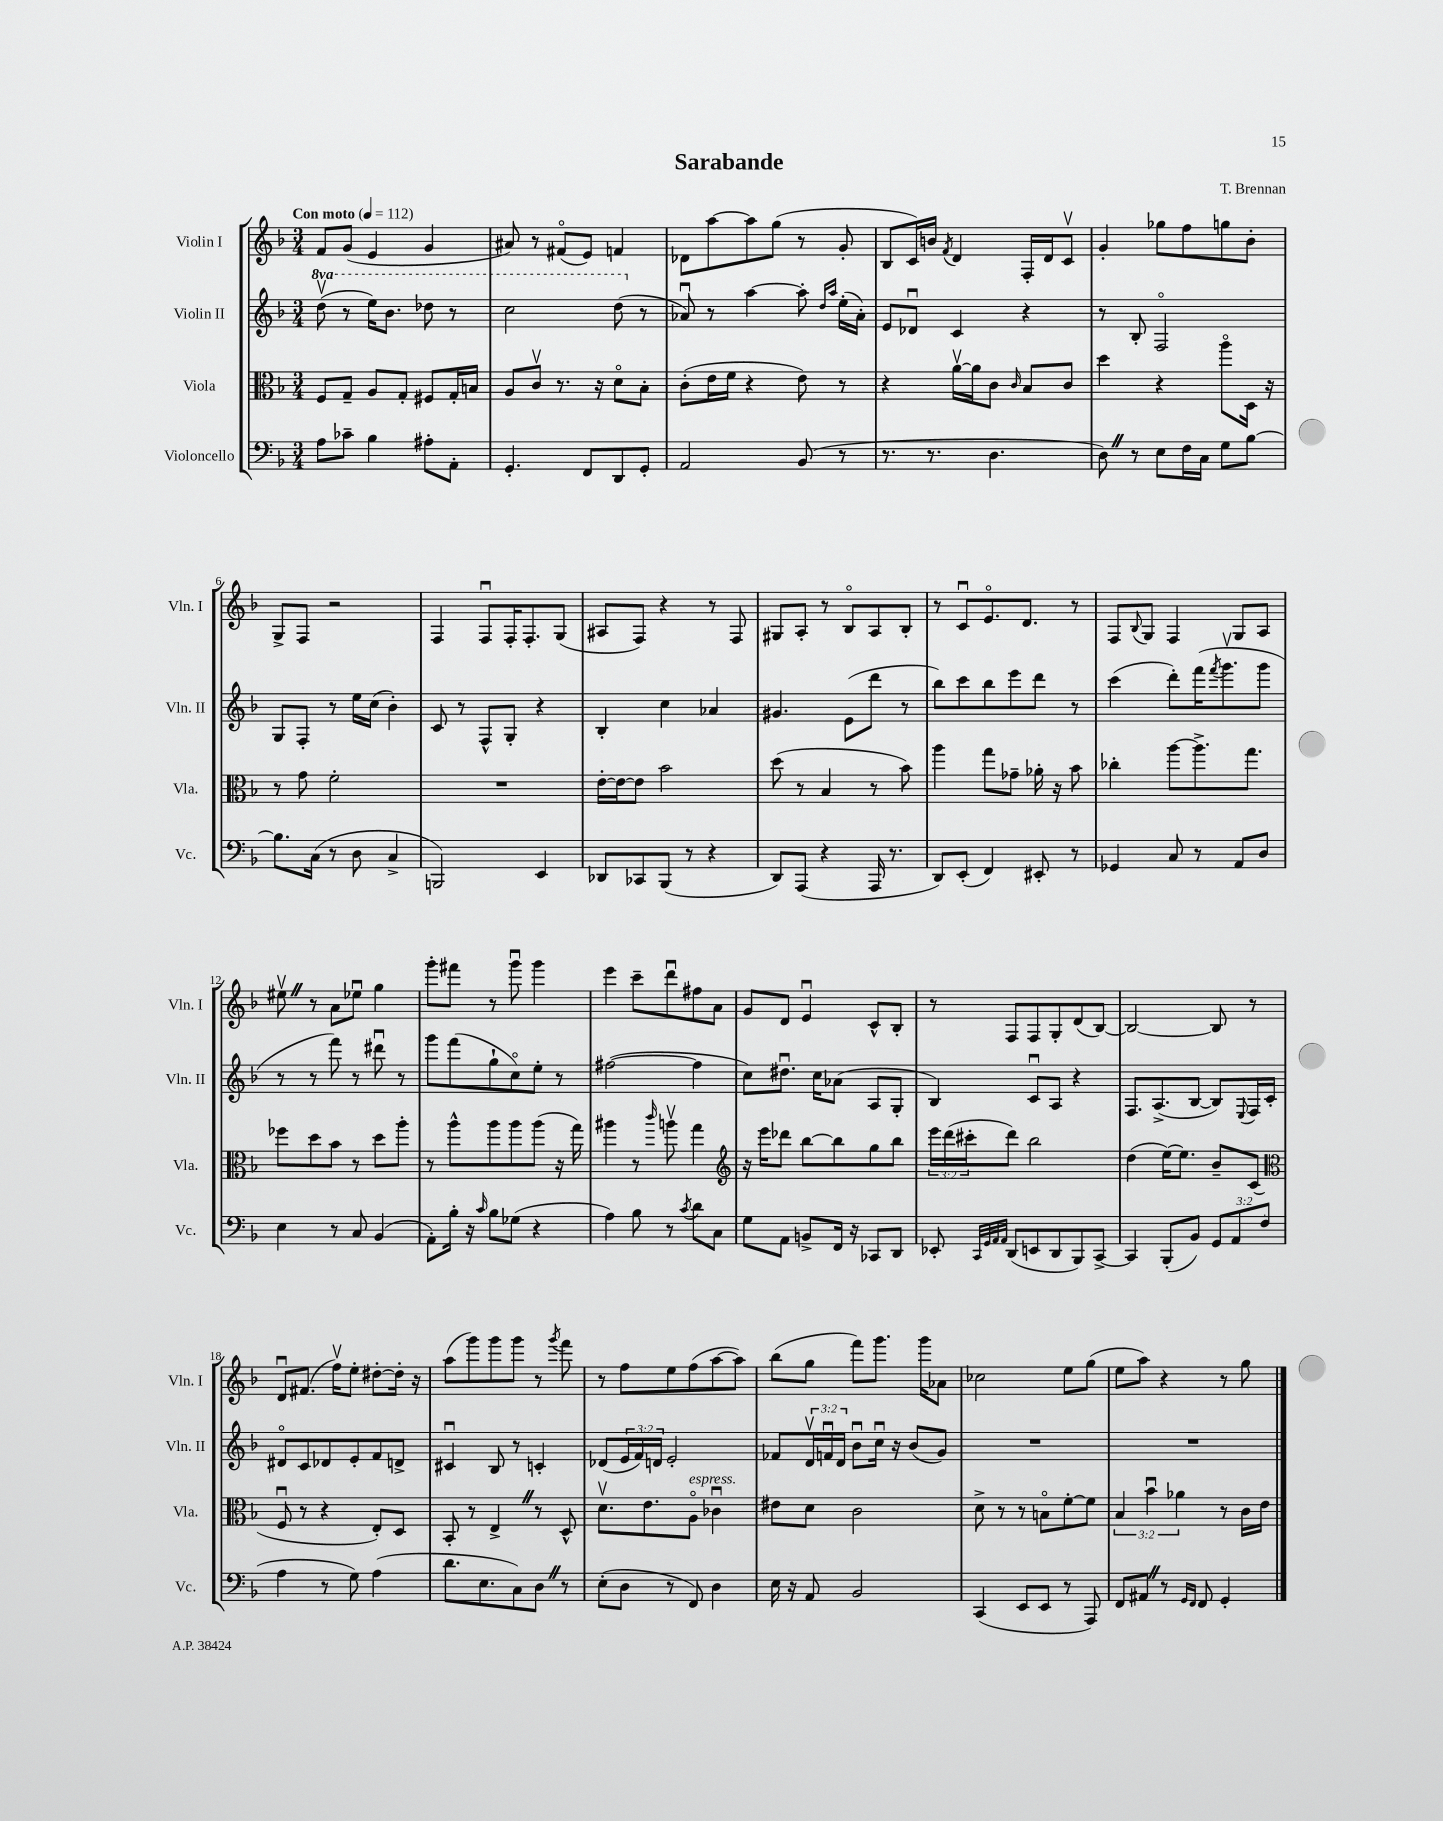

**kern	**kern	**kern	**kern
*part4	*part3	*part2	*part1
*staff4	*staff3	*staff2	*staff1
*I"Violoncello	*I"Viola	*I"Violin II	*I"Violin I
*I'Vc.	*I'Vla.	*I'Vln. II	*I'Vln. I
*clefF4	*clefC3	*clefG2	*clefG2
*k[b-]	*k[b-]	*k[b-]	*k[b-]
*M3/4	*M3/4	*M3/4	*M3/4
*MM112	*MM112	*MM112	*MM112
*	*	*8va	*
=1	=1	=1	=1
!	!	!	!LO:TX:a:B:t=Con moto
8A\L	8F/L	(8dddv\	8f/L
8c-X~\J	8G~/J	8r	(8g/J
4B-\	8A/L	16eee\KL)	4e/
.	.	8.bb-\J	.
.	8G'/J	.	.
8A#X'\L	8F#X/L	8ddd-X\	4g/
8AA'\J	16G'/L	8r	.
.	16Bn/JJ	.	.
=2	=2	=2	=2
4.GG'/	8A/L	2ccc\	8a#X/)
.	8cv/J	.	8r
.	8.r	.	(8f#X/L
8FF/L	.	.	8e/J)
.	16r	.	.
8DD/	8d\L	(8ddd\	4fn/
*	*	*X8va	*
8GG'/J	8B-'\J	8r	.
=3	=3	=3	=3
2AA/	(8c'\L	8a-Xu/)	8d-X\L
.	16e\L	8r	[8aa\
.	16f\JJ	.	.
.	4r	[4aa\	8aa\]
.	.	.	(8gg\J
(8BB-/	8e\)	8aa'\]	8r
.	.	16qqdd/LL	.
.	.	16qqaa/JJ	.
8r	8r	(16ee'\LL	8g'/
.	.	16a-'\JJ)	.
=4	=4	=4	=4
8.r	4r	8e/L	8B-/L
.	.	8d-Xu/J	16c/L)
8.r	.	.	16bn/JJ
.	.	.	8qf/
.	[16av\LL	4c/	4d/
.	16a\J]	.	.
4.D\	8c\J	.	.
.	16qqc/	.	.
.	8B-/L	4r	16F'/LL
.	.	.	16d/J
.	8c/J	.	8cv/J
=5	=5	=5	=5
8DZ\)	4dd\	8r	4g'/
8r	.	8B-'/	.
8E\L	4r	2F/	8gg-X\L
16F\L	.	.	8ff\
16C\JJ	.	.	.
8G\L	8aa\L	.	8ggn\
[8B-\J	16D\Jk	.	8b-'\J
.	16r	.	.
!!LO:LB:g=z
=6	=6	=6	=6
8.B-\L]	8r	8G/L	8G^/L
.	8g\	8F'/J	8F/J
(16C\Jk	.	.	.
8r	2f'\	8r	2r
8D\	.	16ee\LL	.
.	.	(16cc\JJ	.
4C^/	.	4b-'\)	.
=7	=7	=7	=7
2BBBn/)	2.r	8c/	4F/
.	.	8r	.
.	.	8F^^/L	8Fu/L
.	.	8G'/J	16F'/K
.	.	.	8.F'/
4EE/	.	4r	.
.	.	.	(8G/J
=8	=8	=8	=8
8DD-X/L	[16e'\LL	4B-'/	8A#X/L
.	16e\J_	.	.
8CC-X/	8e\J]	.	8F/J)
(8BBB-/J	2b-\	4cc\	4r
8r	.	.	.
4r	.	4a-X/	8r
.	.	.	8F/
=9	=9	=9	=9
8DD/L)	(8dd\	4.g#X/	8G#X/L
(8AAA/J	8r	.	8A'/J
4r	4B-/	.	8r
.	.	(8e\L	8B-/L
16AAA/	8r	8ddd\J	8A/
8.r	.	.	.
.	8b-\)	8r	8B-'/J
=10	=10	=10	=10
8DD/L)	4aa\	8bb-\L)	8r
(8EE'/J	.	8ccc\	8cu/L
4FF/)	8gg\L	8bb-\	8.e/
.	8g-X~\J	8eee\	.
.	.	.	8.d/J
8EE#X'/	16a-X'\	8ddd\J	.
.	16r	.	.
8r	8b-\	8r	8r
=11	=11	=11	=11
4GG-X/	4cc-X'\	(4ccc\	8F/L
.	.	.	8qqB-/
.	.	.	8G/J
8C/	[8aa\L	8ddd'\L)	4F/
8r	8.aa^\]	(16fff\K	.
.	.	8qfff/	.
.	.	8.gggv\	.
8AA/L	.	.	8G/L
.	8.gg\J	.	.
8D/J	.	8ggg\J	8A/J
!!LO:LB:g=z
=12	=12	=12	=12
4E\	8ff-X\L	8r	8ee#XvZ\
.	8dd\	8r	8r
8r	8b-\J	8fff\)	8a\L
8C/	8r	8r	8ee-Xu\J
(4BB-/	8dd\L	8ddd#Xu\	4gg\
.	8aa'\J	8r	.
=13	=13	=13	=13
8AA'\L)	8r	8ggg\L	8ggg'\L
16B-'\Jk	8aa^^\L	(8fff\	8fff#X\J
16r	.	.	.
16qqc/	.	.	.
8B-\L	8aa\	8gg`\	8r
(8G-X\J	8aa\	8cc\)	8gggu\
4r	(8aa\J	8ee'\J	4ggg\
.	16r	8r	.
.	16gg\)	.	.
=14	=14	=14	=14
4A\)	4aa#X\	([2ff#X\	4eee\
8B-\	8r	.	8ccc~\L
.	16qqccc/	.	.
8r	8aanv\	.	8dddu\
8qc/	.	.	.
8d\L	4gg\	4ff#\]	8ff#X\
8C\J	.	.	8a\J
=15	=15	=15	=15
*	*clefG2	*	*
8G\L	16r	8cc\L)	8g/L
.	16eee\KL	.	.
8AA\J	8ddd-X\J	8.dd#Xu\J	8d/J
8BBn^/L	[8bb-\L	.	4eu/
.	.	16cc\KL	.
16FF/Jk	8bb-\]	(8a-X\J	.
16r	.	.	.
8CC-X/L	8gg\	8A/L	8c^^/L
8DD/J	8bb-\J	8G'/J	8B-'/J
=16	=16	=16	=16
8EE-X'/	24eee\LL	4B-/)	8r
.	(24ddd\	.	.
.	24ccc#X'\J	.	.
32qqCC/LLL	.	.	.
32qqGG/	.	.	.
32qqAA/	.	.	.
32qqAA/JJJ	.	.	.
(8DD/L	8ddd\J)	.	8F/L
8EEn/	2bb-\	8cu/L	8F/
8DD/	.	8A/J	8G'/
8BBB-/)	.	4r	(8d/
[8CC^/J	.	.	[8B-/J)
=17	=17	=17	=17
4CC/]	(4dd\	8.F/L	2B-/_
.	.	(8.A^/	.
(8BBB-'/L	[16ee\KL)	.	.
.	8.ee\J]	.	.
8BB-/J)	.	[8B-/J	.
12GG/L	8b-~/L	8B-/L])	8B-/]
12AA/	.	.	.
.	.	8qqE/	.
.	(8c/J	16F/L	8r
(12F/J	.	.	.
.	.	16c'/JJ	.
!!LO:LB:g=z
=18	=18	=18	=18
*	*clefC3	*	*
4A\	8Fu/	8d#X/L	8du/L
.	8r	8c/	(8.f#X/J
8r	4r	8d-X/	.
.	.	.	16ffv\KL)
8G\)	.	8e'/	8ee'\J
(4A\	8E'/L)	8f/	[8dd#X'\L
.	8D/J	8dn^/J	16dd#'\Jk]
.	.	.	16r
=19	=19	=19	=19
8.d\L	8BB-'/	4c#Xu/	(8aa\L
.	8r	.	8ggg\)
8.E\	.	.	.
.	4E^Z/	8B-/	8ggg\
8C\)	.	8r	8ggg\J
8DZ\J	8r	4cn'/	8r
.	.	.	8qggg/
8r	8D^^/	.	8fff\
=20	=20	=20	=20
(8E'\L	8.dv\L	(8d-X/L	8r
8D\J	.	24e/L	8ff\L
.	.	24f/)	.
.	8.e\	.	.
.	.	24dn/JJ	.
8r	.	2e'/	8ee\
!	!LO:TX:a:i:t=espress.	!	!
8FF/)	8A\J	.	(8ff\
4D\	4c-Xu\	.	[8aa\
.	.	.	8aa\J])
=21	=21	=21	=21
16E\	8e#X\L	8f-X/L	(8bb-\L
16r	.	.	.
8AA/	8d\J	24dv/L	8gg\J
.	.	24fnu/	.
.	.	24d/JJ	.
2BB-/	2c\	8b-u\L	8fff\L)
.	.	16ccu\Jk	8.ggg\J
.	.	16r	.
.	.	(8b-/L	.
.	.	.	16ggg\KL
.	.	8g/J)	8a-X\J
=22	=22	=22	=22
(4CC/	8d^\	2.r	2cc-X\
.	8r	.	.
8EE/L	8r	.	.
8EE/J	8Bn\L	.	.
8r	[8f'\	.	8ee\L
8AAA/)	8f\J]	.	(8gg\J
=23	=23	=23	=23
8FF/L	6B-/	2.r	8ee\L
8AA#XZ/J	.	.	8aa\J)
.	6b-u\	.	.
8r	.	.	4r
.	6a-X\	.	.
16qqGG/LL	.	.	.
16qqFF/JJ	.	.	.
8FF/	.	.	.
4GG'/	8r	.	8r
.	16c\LL	.	8gg\
.	16e\JJ	.	.
==	==	==	==
*-	*-	*-	*-
